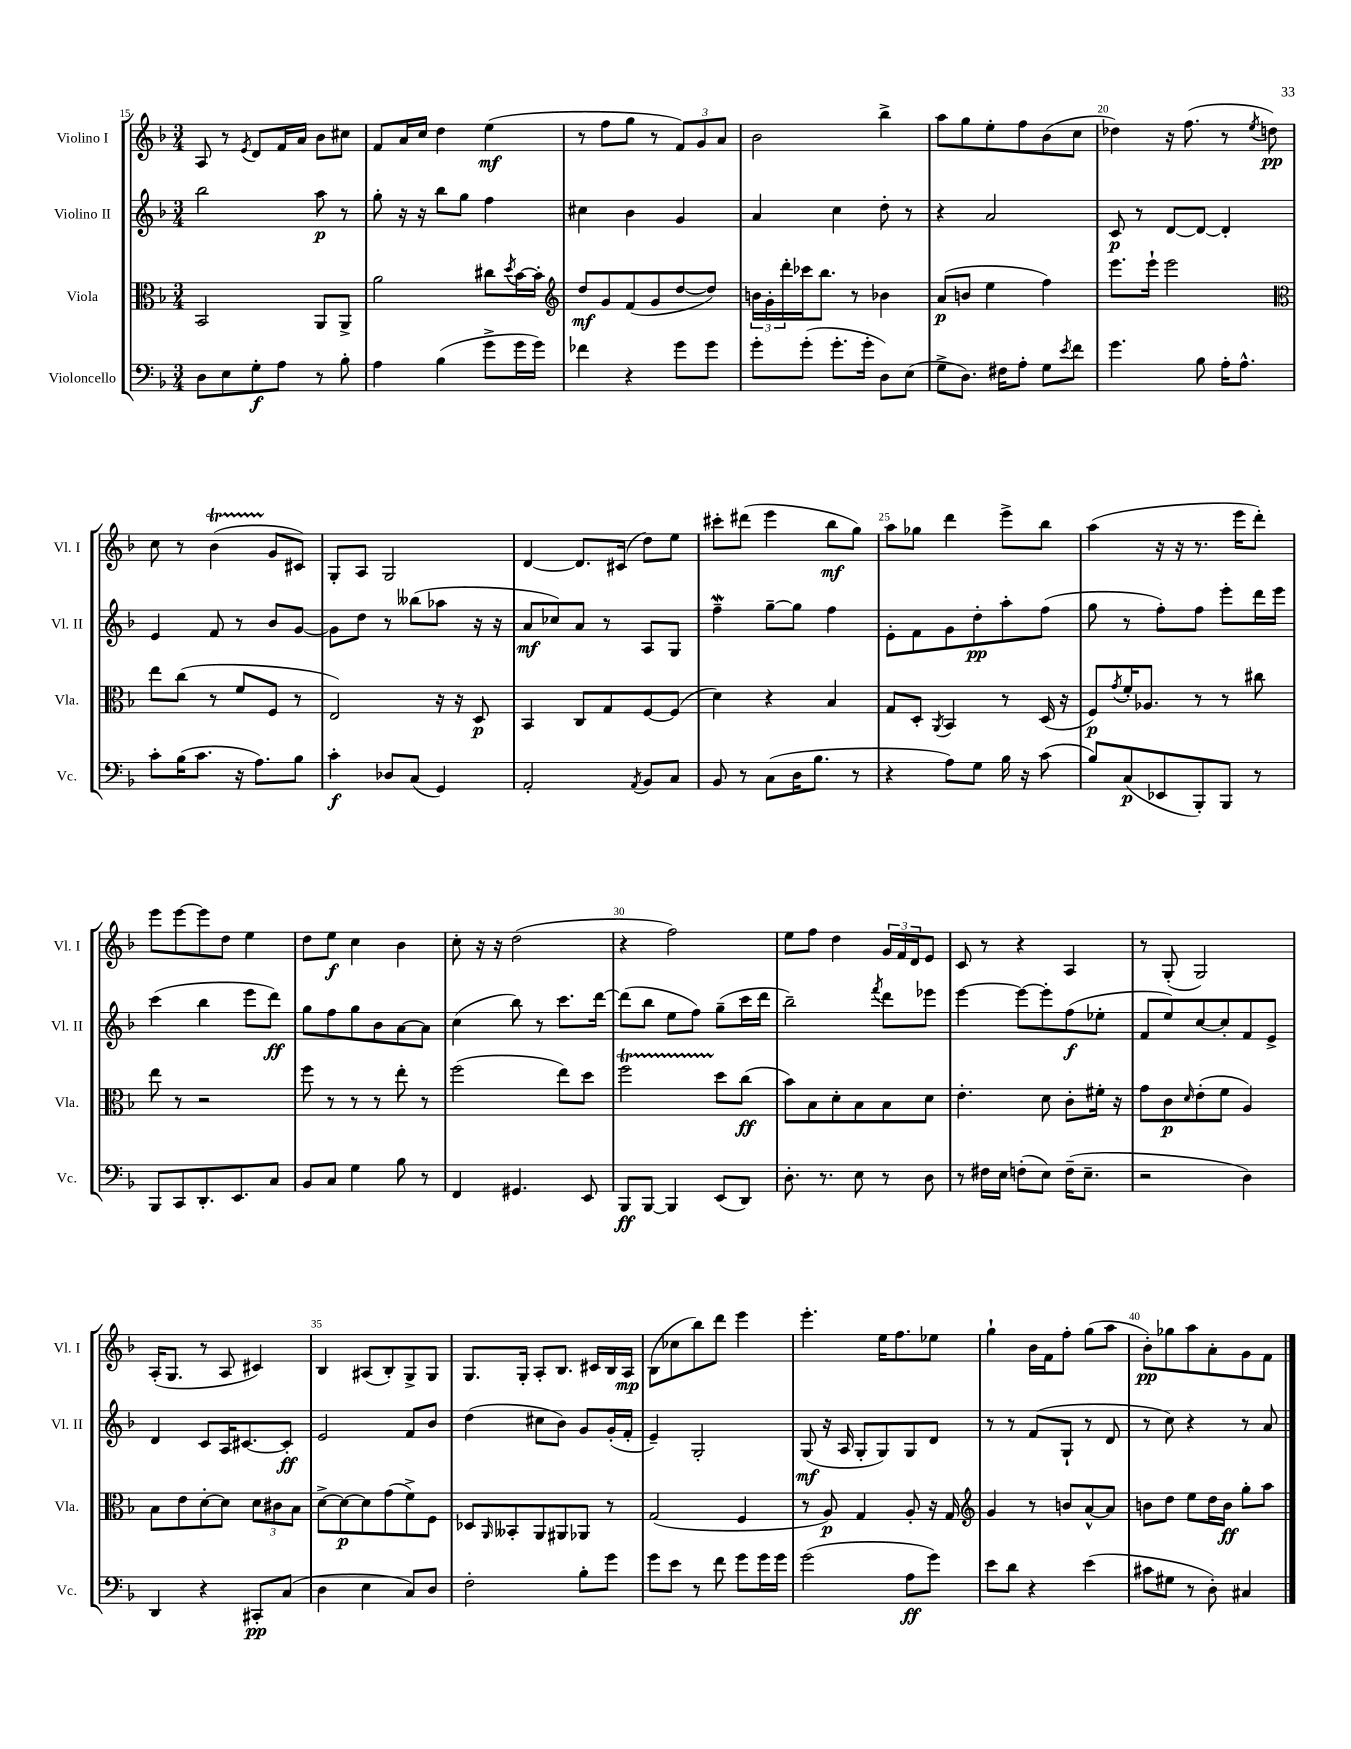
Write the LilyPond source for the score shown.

<<
\new StaffGroup <<
\new Staff = "s0" \with { instrumentName = "Violino I" shortInstrumentName = "Vl. I" } {
    \clef treble \key f \major \numericTimeSignature \time 3/4
    a8 r8 \acciaccatura { e'8 } d'8 f'16 a'16 bes'8 cis''8 |
    f'8 a'16 c''16 d''4 e''4\mf( |
    r8 f''8 g''8 r8 \tuplet 3/2 { f'8) g'8 a'8 } |
    bes'2 bes''4-> |
    a''8 g''8 e''8-. f''8 bes'8( c''8 |
    des''4) r16 f''8.( r8 \acciaccatura { e''8 } d''8\pp) |
    c''8 r8 bes'4\startTrillSpan( g'8\stopTrillSpan cis'8) |
    g8-. a8 g2 |
    d'4~ d'8. cis'16( d''8) e''8 |
    cis'''8-. dis'''8( e'''4 bes''8\mf g''8) |
    a''8 ges''8 d'''4 e'''8-> bes''8 |
    a''4( r16 r16 r8. e'''16 d'''8-.) |
    e'''8 e'''8~ e'''8 d''8 e''4 |
    d''8 e''8\f c''4 bes'4 |
    c''8-. r16 r16 d''2( |
    r4 f''2) |
    e''8 f''8 d''4 \tuplet 3/2 { g'16 f'16 d'16 } e'8 |
    c'8 r8 r4 a4 |
    r8 g8-.( g2) |
    a16-.( g8. r8 a8 cis'4) |
    bes4 ais8( bes8-.) g8-> g8 |
    g8. g16-. a8-. bes8. cis'16 bes16 a16\mp |
    bes8( ces''8 bes''8) d'''8 e'''4 |
    e'''4.-. e''16 f''8. ees''8 |
    g''4-! bes'16 f'16 f''8-. g''8( a''8 |
    bes'8-.\pp) ges''8 a''8 a'8-. g'8 f'8 \bar "|." |
}
\new Staff = "s1" \with { instrumentName = "Violino II" shortInstrumentName = "Vl. II" } {
    \clef treble \key f \major \numericTimeSignature \time 3/4
    bes''2 a''8\p r8 |
    g''8-. r16 r16 bes''8 g''8 f''4 |
    cis''4 bes'4 g'4 |
    a'4 c''4 d''8-. r8 |
    r4 a'2 |
    c'8\p r8 d'8~ d'8~ d'4-. |
    e'4 f'8 r8 bes'8 g'8~ |
    g'8 d''8 r8 beses''8( aes''8 r16 r16 |
    a'8\mf ces''8) a'8 r8 a8 g8 |
    f''4--\mordent g''8~-- g''8 f''4 |
    e'8-. f'8 g'8 d''8-.\pp a''8-. f''8( |
    g''8 r8 f''8-.) f''8 e'''8-. d'''16 e'''16 |
    c'''4( bes''4 e'''8 d'''8\ff) |
    g''8 f''8 g''8 bes'8 a'8~ a'8 |
    c''4( bes''8) r8 c'''8. d'''16~ |
    d'''8( bes''8 e''8 f''8) g''8--( c'''16 d'''16 |
    bes''2--) \acciaccatura { f'''8 } d'''8 ees'''8 |
    e'''4~ e'''8~ e'''8-. f''8\f( ees''8-. |
    f'8 e''8) c''8~ c''8-. f'8 e'8-> |
    d'4 c'8 a16 cis'8.~ cis'8-.\ff |
    e'2 f'8 bes'8 |
    d''4( cis''8 bes'8) g'8 g'16-.( f'16-. |
    e'4--) g2-. |
    g8\mf( r16 a16 g8-. g8) g8 d'8 |
    r8 r8 f'8( g8-! r8 d'8 |
    r8 c''8) r4 r8 a'8 \bar "|." |
}
\new Staff = "s2" \with { instrumentName = "Viola" shortInstrumentName = "Vla." } {
    \clef alto \key f \major \numericTimeSignature \time 3/4
    bes,2 a,8 a,8-> |
    a'2 cis''8 \acciaccatura { d''8 } bes'16~ bes'16-. |
    \clef treble d''8\mf g'8 f'8( g'8 d''8~ d''8) |
    \tuplet 3/2 { b'16 g'16-. d'''16-. } ces'''16 bes''8. r8 bes'4 |
    a'8\p( b'8 e''4 f''4) |
    e'''8. e'''16-! e'''2 |
    \clef alto e''8 c''8( r8 f'8 f8 r8 |
    e2) r16 r16 d8\p |
    bes,4 c8 g8 f8~ f8( |
    d'4) r4 bes4 |
    g8 d8-. \acciaccatura { a,8 } bes,4 r8 d16( r16 |
    f8\p) \acciaccatura { g'8 } f'16-. aes8. r8 r8 cis''8 |
    e''8 r8 r2 |
    f''8 r8 r8 r8 e''8-. r8 |
    f''2( e''8) d''8 |
    f''2\startTrillSpan d''8\stopTrillSpan c''8\ff( |
    bes'8) bes8 d'8-. bes8 bes8 d'8 |
    e'4.-. d'8 c'8-. fis'16-. r16 |
    g'8 c'8\p \grace { d'16 } e'8-.( f'8 a4) |
    bes8 e'8 d'8~-. d'8 \tuplet 3/2 { d'8 cis'8 bes8 } |
    d'8~-> d'8~\p d'8 g'8( f'8->) f8 |
    des8 \grace { a,16 } beses,8-. a,8 ais,8 aes,8 r8 |
    g2( f4 |
    r8 a8\p) g4 a8-. r16 g16 |
    \clef treble g'4 r8 b'8 a'8~-^ a'8 |
    b'8 d''8 e''8 d''16 b'16\ff g''8-. a''8 \bar "|." |
}
\new Staff = "s3" \with { instrumentName = "Violoncello" shortInstrumentName = "Vc." } {
    \clef bass \key f \major \numericTimeSignature \time 3/4
    d8 e8 g8-.\f a8 r8 bes8-. |
    a4 bes4( g'8-> g'16 g'16) |
    fes'4 r4 g'8 g'8 |
    g'8-. g'8-.( g'8.-. g'16-. d8) e8( |
    g8-> d8.) fis16 a8-. g8 \acciaccatura { e'8 } f'8 |
    g'4. bes8 a16-. a8.-^ |
    c'8-. bes16( c'8. r16 a8.) bes8 |
    c'4-.\f des8 c8( g,4) |
    a,2-. \acciaccatura { a,8 } bes,8 c8 |
    bes,8 r8 c8( d16 bes8. r8 |
    r4 a8) g8 bes16 r16 c'8( |
    bes8) c8\p( ees,8 bes,,8-.) bes,,8 r8 |
    bes,,8 c,8 d,8.-. e,8. c8 |
    bes,8 c8 g4 bes8 r8 |
    f,4 gis,4. e,8 |
    bes,,8\ff bes,,8~ bes,,4 e,8( d,8) |
    d8.-. r8. e8 r8 d8 |
    r8 fis16 e16 f8-.( e8) f16--( e8.-- |
    r2 d4) |
    d,4 r4 cis,8-.\pp c8( |
    d4 e4 c8) d8 |
    f2-. bes8-. g'8 |
    g'8 e'8 r8 f'8 g'8 g'16 g'16 |
    g'2( a8\ff g'8) |
    e'8 d'8 r4 e'4( |
    cis'8 gis8 r8 d8-.) cis4 \bar "|." |
}
>>
>>
\layout { \context { \Score currentBarNumber = #15 \override BarNumber.break-visibility = ##(#f #t #t) barNumberVisibility = #(every-nth-bar-number-visible 5) } }
